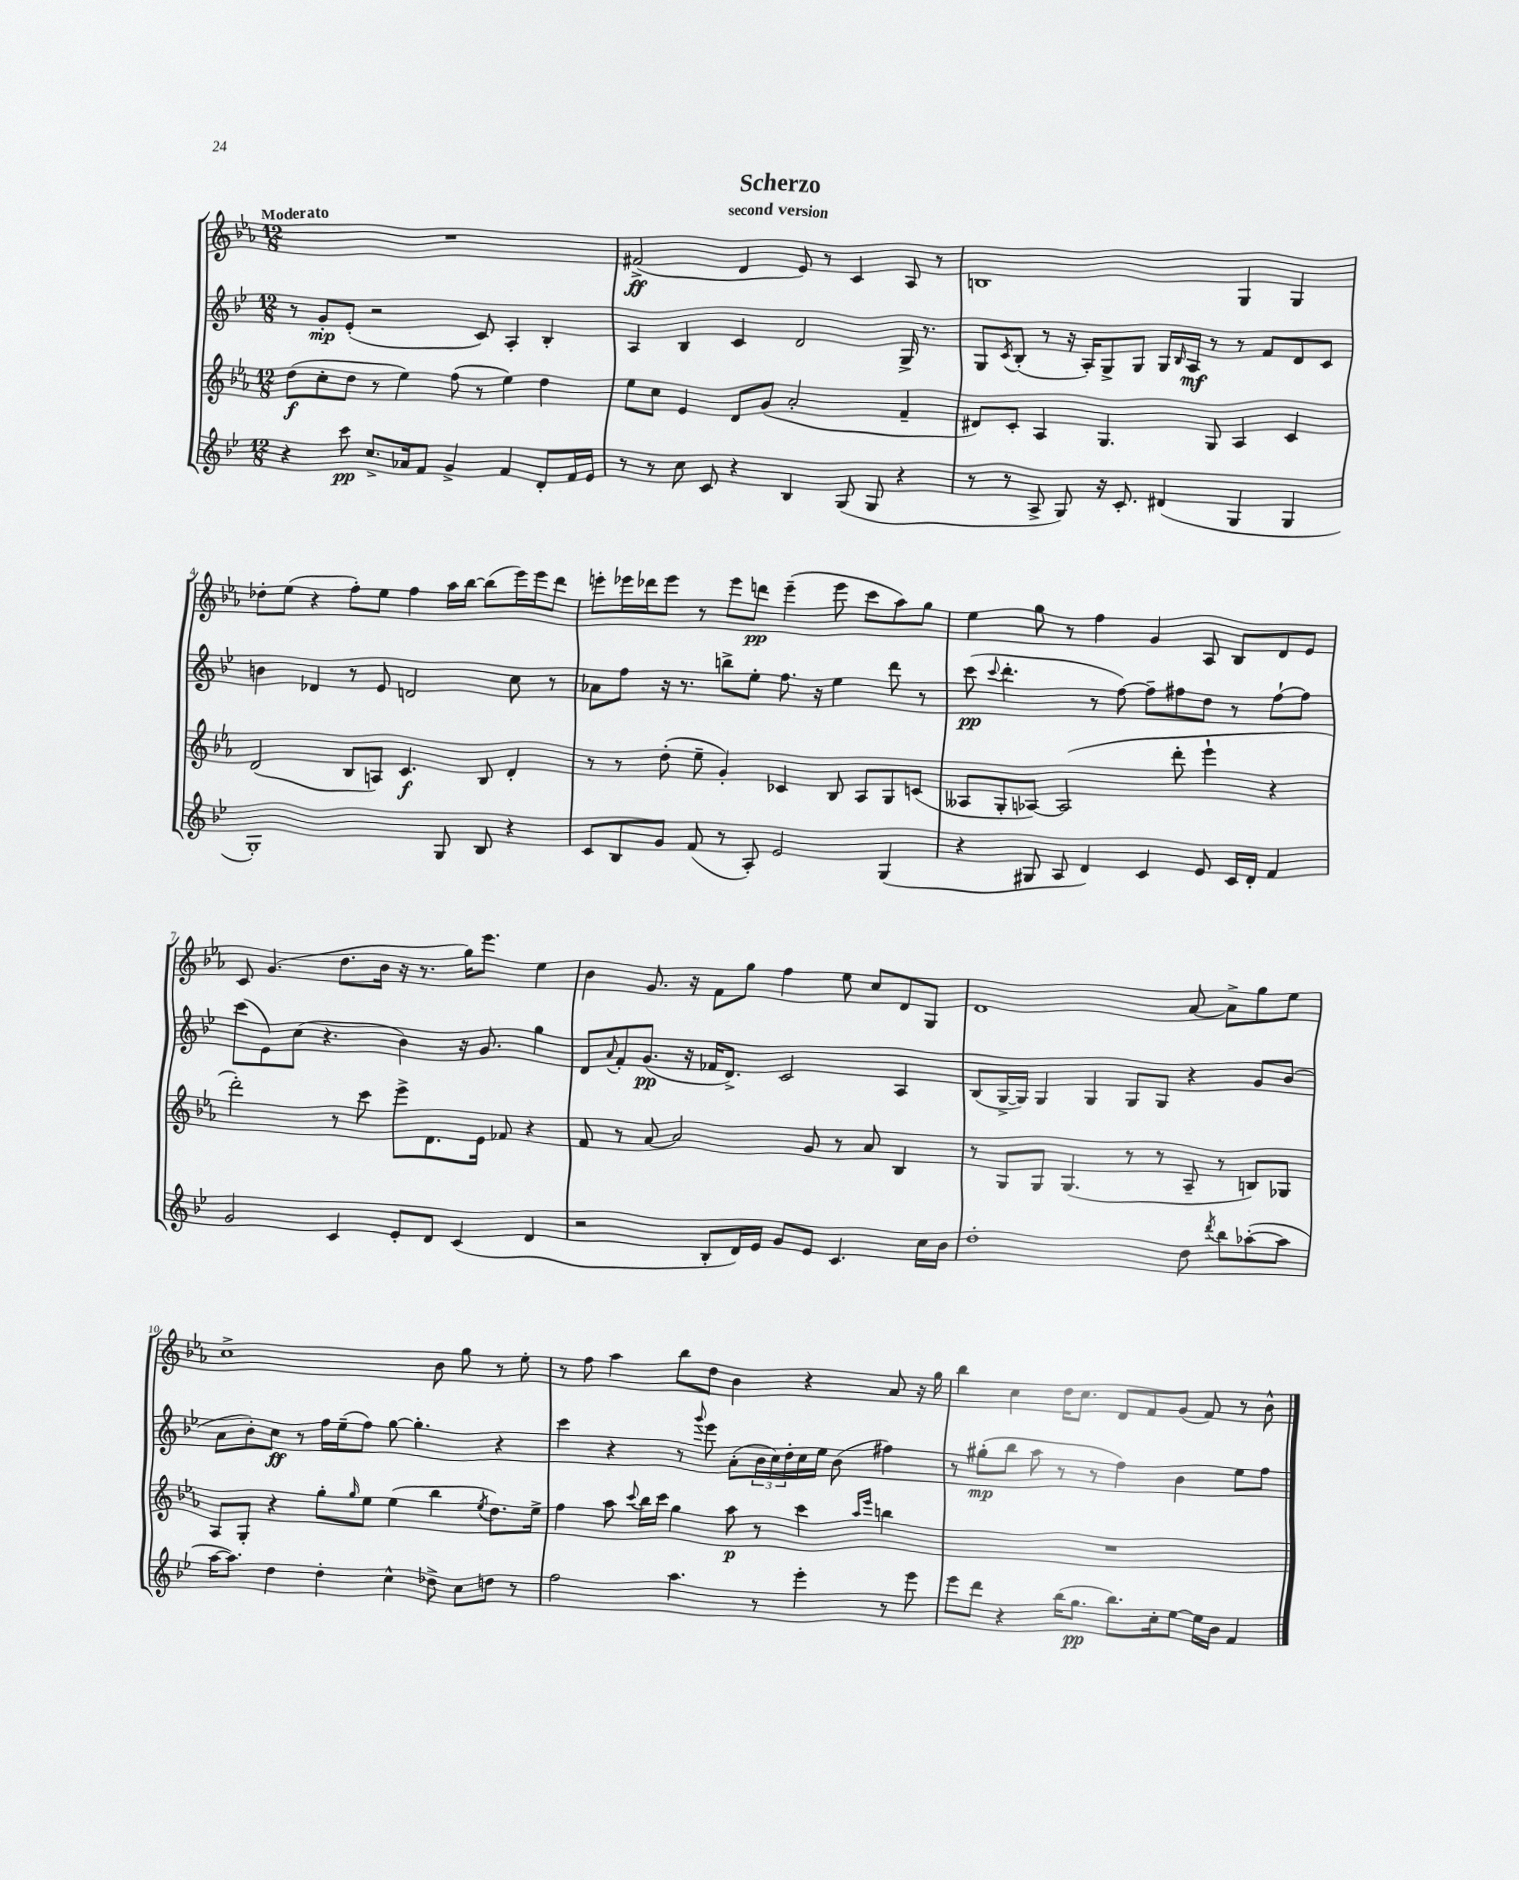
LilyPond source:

\header { title = "Scherzo" subtitle = "second version" }
<<
\new StaffGroup <<
\new Staff = "s0" {
    \clef treble \key ees \major \numericTimeSignature \time 12/8 \tempo "Moderato"
    R1. |
    fis'2->\ff( d'4 ees'8) r8 c'4 aes8 r8 |
    b1 g4 g4 |
    des''8-. ees''8( r4 f''8-.) ees''8 f''4 aes''16 bes''16~ bes''8( ees'''16) ees'''16 d'''8 |
    e'''8-. ees'''16 des'''16 ees'''8 r8 ees'''8 d'''8\pp ees'''4--( ees'''8 c'''8 aes''8) g''8 |
    ees''4 g''8 r8 f''4 g'4 aes8 bes8 d'8 ees'8 |
    c'8 g'4.( d''8. bes'16 r16 r8. g''16) ees'''8. ees''4 |
    bes'4 g'8. r16 f'8 g''8 f''4 ees''8 c''8 d'8 g8 |
    d'1 aes'8~ aes'8-> g''8 ees''8 |
    c''1-> bes'8 g''8 r8 ees''8-. |
    r8 f''8 aes''4 bes''8 d''8 bes'4 r4 aes'8 r16 g''16 |
    bes''4 c''4 d''16 c''8. d'8 f'8 g'8( f'8) r8 bes'8-^ \bar "|." |
}
\new Staff = "s1" {
    \clef treble \key bes \major \numericTimeSignature \time 12/8
    r8 g'8-.\mp ees'8-.( r2 c'8) a4-. bes4-. |
    a4 bes4 c'4 d'2 g16-> r8. |
    g8 \acciaccatura { c'8 } bes8-.( r8 r16 a16-.) g8-> g8 g16 \grace { bes16 } a16\mf r8 r8 f'8 d'8 c'8 |
    b'4 des'4 r8 ees'8 d'2 c''8 r8 |
    aes'8 f''8 r16 r8. b''8-> ees''8-. f''8. r16 ees''4 d'''8 r8 |
    c'''8\pp( \appoggiatura { c'''8 } d'''4.-. r8 f''8~) f''8-- fis''8 d''8 r8 fis''8~-! fis''8 |
    c'''8( ees'8) c''8( r4. bes'4) r16 g'8. g''4 |
    d'8 \appoggiatura { a'8 } f'8-. g'8.\pp( r16 fes'16 d'8.->) c'2 a4 |
    bes8( g16~-> g16) g4 g4 g8 g8 r4 g'8 bes'8( |
    a'8 bes'8-.) c''8\ff r8 f''16 ees''16--( f''8) g''8~ g''4.-. r4 |
    c'''4 r4 r8 \appoggiatura { g'''8 } ees'''8 a'8-.( \tuplet 3/2 { bes'16 c''16) d''16-. } c''16 ees''16 bes'8( fis''4) |
    r8 gis''8-.\mp( bes''8 a''8 r8 r8 f''4) bes'4 ees''8 f''8 \bar "|." |
}
\new Staff = "s2" {
    \clef treble \key ees \major \numericTimeSignature \time 12/8
    d''8\f( c''8-. d''8 r8 ees''4) f''8( r8 ees''4) d''4 |
    ees''8 c''8 ees'4 d'8 g'8( aes'2-. f'4-- |
    dis'8) c'8-. aes4 g4. g8 aes4 c'4 |
    d'2( bes8 a8) c'4.\f bes8 d'4-. |
    r8 r8 d''8-.( ees''8-- g'4-.) ces'4 bes8 aes8 g8 c'8( |
    aeses8 g8-. aes8~) aes2( d'''8-. ees'''4-! r4 |
    d'''2-.) r8 c'''8 ees'''8-> d'8. ees'16 fes'8 r4 |
    f'8 r8 aes'8~ aes'2 g'8 r8 aes'8 bes4 |
    r8 g8 g8 g4.( r8 r8 aes8-- r8 b8) ges8 |
    aes8 g8-. r4 g''8-. \grace { g''16 } ees''8 ees''4( bes''4 \acciaccatura { ees''8 } d''8.) ees''16-> |
    f''4 aes''8 \appoggiatura { c'''8 } bes''16 c'''16 g''4 aes''8\p r8 c'''4 \grace { aes''16 ees'''16 } b''4 |
    R1. \bar "|." |
}
\new Staff = "s3" {
    \clef treble \key bes \major \numericTimeSignature \time 12/8
    r4 c'''8\pp c''8.-> aes'16 f'8 g'4-> f'4 d'8-. f'16 ees'16 |
    r8 r8 c''8 c'8 r4 bes4 g8( g8 r4 |
    r8 r8 a8-> g8) r16 c'8.-. dis'4( g4 g4 |
    g1-.) g8 bes8 r4 |
    c'8 bes8 g'8 f'8( r8 a8-.) ees'2 g4( |
    r4 gis8 a8 d'4) c'4 ees'8 c'16 d'16-. f'4 |
    g'2 c'4 ees'8-. d'8 c'4( d'4 |
    r2 bes8-. d'16) ees'16 g'8 ees'8 c'4. c''16 bes'16 |
    d''1-. d''8 \acciaccatura { d'''8 } bes''8 aes''8~-.( aes''8 |
    a''16~ a''8.) d''4 d''4-. c''4-^ des''8-> c''8 d''8 r8 |
    f''2 a''4. r8 ees'''4-. r8 ees'''8 |
    ees'''8 d'''8 r4 bes''16( g''8.\pp bes''8.) c''16-. ees''8~ ees''16 bes'16 f'4 \bar "|." |
}
>>
>>
